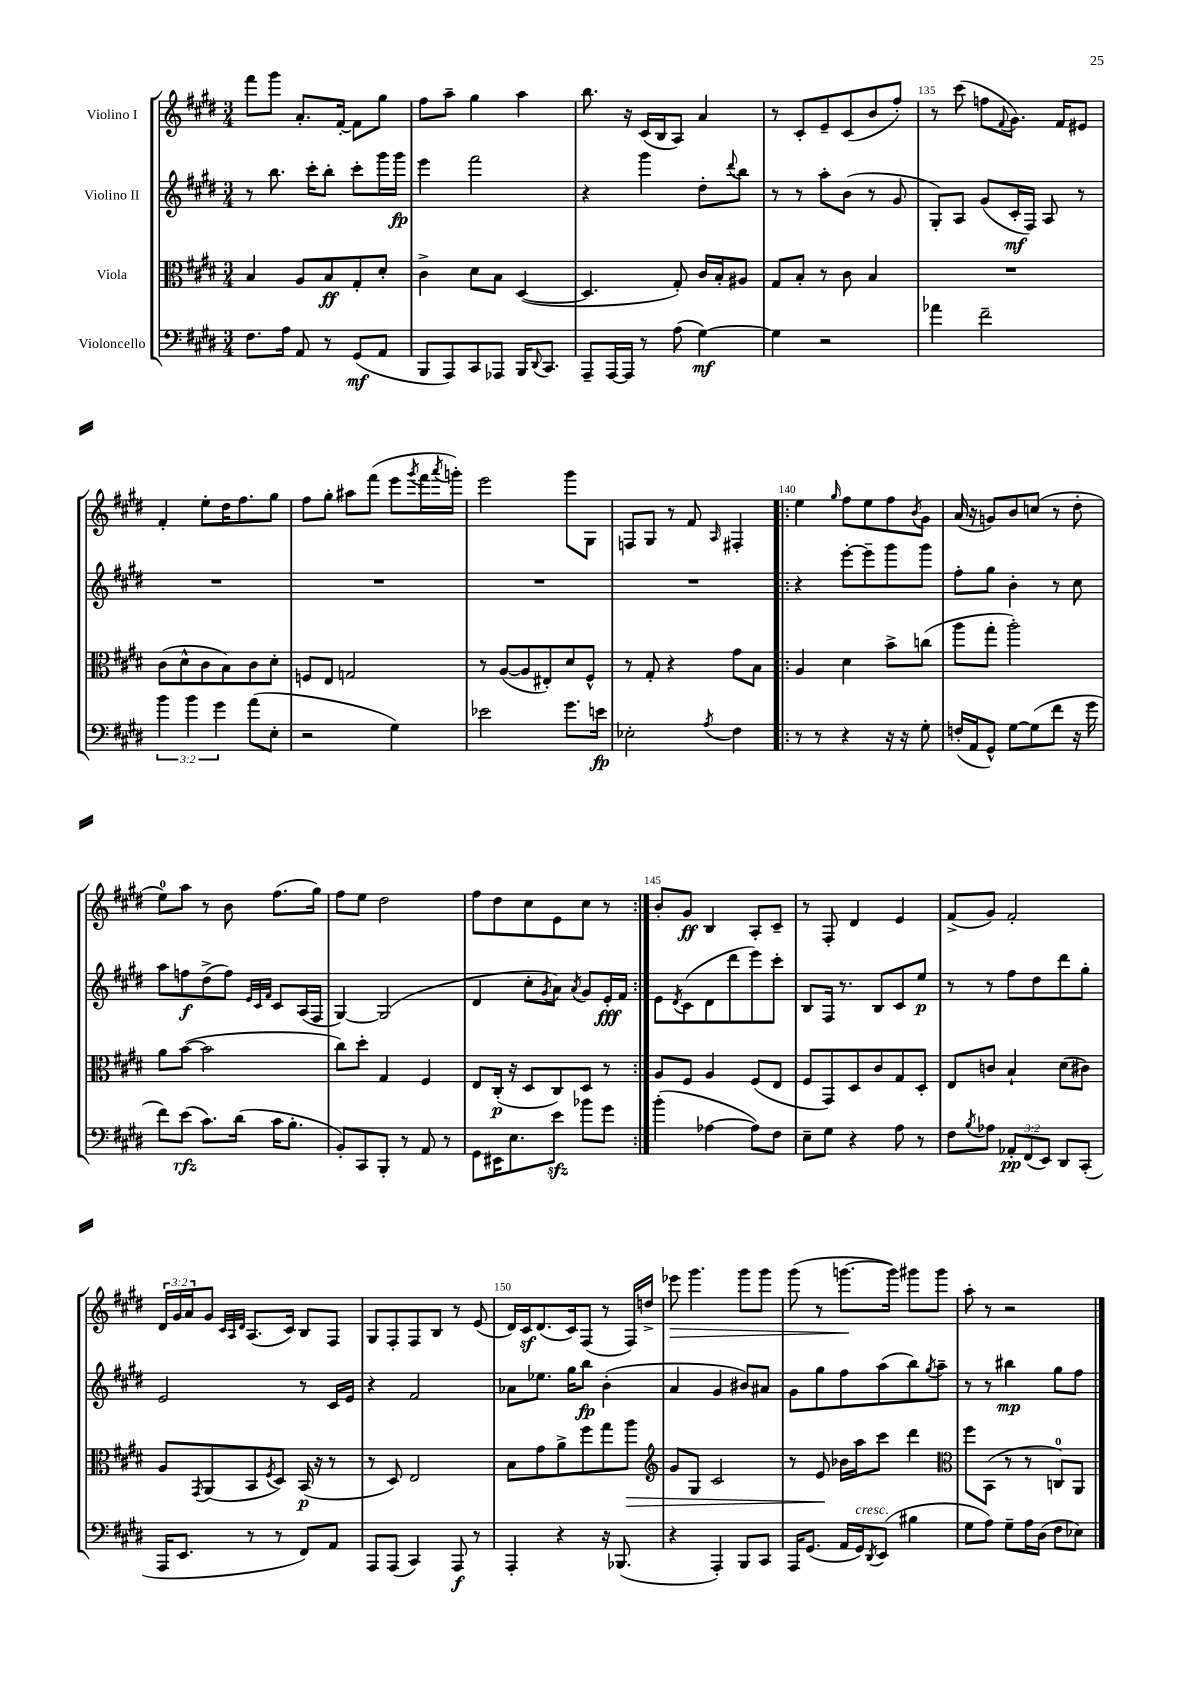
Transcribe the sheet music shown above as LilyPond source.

<<
\new StaffGroup <<
\new Staff = "s0" \with { instrumentName = "Violino I" } {
    \clef treble \key e \major \numericTimeSignature \time 3/4 \override Staff.TupletNumber.text = #tuplet-number::calc-fraction-text
    fis'''8 gis'''8 a'8.-. fis'16~-. fis'8 gis''8 |
    fis''8 a''8-- gis''4 a''4 |
    b''8. r16 cis'16( b16 a8) a'4 |
    r8 cis'8-. e'8-- cis'8( b'8 fis''8-.) |
    r8 cis'''8( f''8 \appoggiatura { fis'8 } gis'8.) fis'16 eis'8 |
    fis'4-. e''8-. dis''16 fis''8. gis''8 |
    fis''8 gis''8-. ais''8 fis'''8( e'''8 \acciaccatura { gis'''8 } fis'''16 \acciaccatura { a'''8 } g'''16-.) |
    e'''2 gis'''8 gis8 |
    f8 gis8 r8 fis'8 \grace { a16 } fis4-. |
    \repeat volta 2 { e''4 \grace { gis''16 } fis''8 e''8 fis''8 \acciaccatura { b'8 } gis'8 |
    a'16( r16 g'8) b'8 c''8( r8 dis''8-. |
    e''8-0) a''8 r8 b'8 fis''8.( gis''16) |
    fis''8 e''8 dis''2 |
    fis''8 dis''8 cis''8 e'8 cis''8 r8 | }
    b'8-. gis'8\ff b4 a8-. cis'8-- |
    r8 fis8-. dis'4 e'4 |
    fis'8->( gis'8) fis'2-. |
    \tuplet 3/2 { dis'16 gis'16 a'16 } gis'8 \grace { cis'32 a32 dis'32 } a8.( cis'16) b8 fis8 |
    gis8 fis8-. fis8 b8 r8 e'8( |
    dis'16) cis'16\sf dis'8.( cis'16) fis8( r8 fis16) d''16-> |
    ees'''8\> gis'''4. gis'''8 gis'''8 |
    gis'''8( r8 g'''8.~\! g'''16) gis'''8 gis'''8 |
    a''8-. r8 r2 \bar "|." |
}
\new Staff = "s1" \with { instrumentName = "Violino II" } {
    \clef treble \key e \major \numericTimeSignature \time 3/4
    r8 b''8. cis'''16-. b''8-. cis'''8-. gis'''16 gis'''16\fp |
    e'''4 fis'''2 |
    r4 gis'''4 dis''8-. \appoggiatura { dis'''8 } b''8 |
    r8 r8 a''8-. b'8( r8 gis'8 |
    gis8-.) a8 gis'8( cis'16-.\mf fis16) a8 r8 |
    R2. |
    R2. |
    R2. |
    R2. |
    \repeat volta 2 { r4 e'''8~-. e'''8-- gis'''8 gis'''8 |
    fis''8-. gis''8 b'4-. r8 cis''8 |
    a''8 f''8\f dis''8->( f''8) \grace { e'32 cis'32 fis'32 } cis'8 a16( fis16 |
    gis4~) gis2( |
    dis'4 cis''8-. \acciaccatura { gis'8 } a'8) \acciaccatura { a'8 } gis'8 e'16-.\fff fis'16 | }
    e'8 \acciaccatura { dis'8 } cis'8( dis'8 dis'''8 e'''8) cis'''8-. |
    b8 fis16 r8. b8 cis'8 e''8\p |
    r8 r8 fis''8 dis''8 dis'''8 gis''8-. |
    e'2 r8 cis'16 e'16 |
    r4 fis'2 |
    aes'8 ees''8. gis''16 b''8\fp b'4-.( |
    a'4 gis'4 bis'8) ais'8 |
    gis'8 gis''8 fis''8 a''8( b''8) \acciaccatura { gis''8 } a''8-- |
    r8 r8 bis''4\mp gis''8 fis''8 \bar "|." |
}
\new Staff = "s2" \with { instrumentName = "Viola" } {
    \clef alto \key e \major \numericTimeSignature \time 3/4
    b4 a8 b8\ff gis8-. dis'8-. |
    cis'4-> dis'8 b8 dis4~( |
    dis4. gis8-.) cis'16 b16-. ais8 |
    gis8 b8-. r8 cis'8 b4 |
    R2. |
    cis'8( dis'8-^ cis'8 b8) cis'8 dis'8-. |
    f8 e8 g2 |
    r8 a8~( a8 eis8-.) dis'8 fis8-^ |
    r8 gis8-. r4 gis'8 b8 |
    \repeat volta 2 { a4 dis'4 b'8-> c''8( |
    a''8 gis''8-. a''2-.) |
    a'8 b'8~( b'2 |
    cis''8) dis''8-. gis4 fis4 |
    e8 cis16-.\p( r16 dis8 cis8) dis8 r8 | }
    a8 fis8 a4 fis8( e8 |
    fis8 gis,8) dis8 cis'8 gis8 dis8-. |
    e8 c'8 b4-! dis'8( cis'8) |
    a8 \acciaccatura { gis,8 } a,8( b,8 \acciaccatura { fis8 } dis8) b,16\p( r16 r8 |
    r8 dis8) e2 |
    b8 gis'8 a'8-> fis''8 gis''8 a''8\> |
    \clef treble gis'8 gis8 cis'2 |
    r8 e'8\! bes'16 a''16 cis'''8 dis'''4 |
    \clef alto fis''8 b,8( r8 r8 c8-0) a,8 \bar "|." |
}
\new Staff = "s3" \with { instrumentName = "Violoncello" } {
    \clef bass \key e \major \numericTimeSignature \time 3/4 \override Staff.TupletNumber.text = #tuplet-number::calc-fraction-text
    fis8. a16 a,8 r8 gis,8\mf( a,8 |
    b,,8 a,,8) cis,8 aes,,8 b,,16 \appoggiatura { dis,8 } cis,8. |
    a,,8-- a,,16~ a,,16 r8 a8( gis4~\mf) |
    gis4 r2 |
    aes'4 fis'2-- |
    \tuplet 3/2 { b'4 b'4 gis'4 } a'8( e8-. |
    r2 gis4) |
    ees'2 gis'8. e'16\fp |
    ees2-. \acciaccatura { a8 } fis4 |
    \repeat volta 2 { r8 r8 r4 r16 r16 gis8-. |
    f16-.( a,16 gis,8-^) gis8~ gis8( fis'8 r16 gis'16 |
    fis'8) e'8\rfz( cis'8.) dis'16( cis'16 b8.-. |
    b,8-.) cis,8 b,,8-. r8 a,8 r8 |
    gis,8 eis,16 e8. e'8\sfz bes'8 gis'8 | }
    b'4-.( aes4~ aes8) fis8 |
    e8-- gis8 r4 a8 r8 |
    fis8 \acciaccatura { b8 } aes8 \tuplet 3/2 { aes,8-.\pp fis,8( e,8) } dis,8 cis,8-.( |
    a,,16 e,8. r8 r8 fis,8) a,8 |
    a,,8 a,,8( cis,4) a,,8\f r8 |
    a,,4-. r4 r16 bes,,8.( |
    r4 a,,4-.) b,,8 cis,8 |
    a,,16 gis,8.( a,16 gis,16^\markup { \italic "cresc." }) \acciaccatura { dis,8 } e,8( bis4 |
    gis8 a8) gis8-- a16 dis16( fis8 ees8) \bar "|." |
}
>>
>>
\layout { \context { \Score currentBarNumber = #131 \override BarNumber.break-visibility = ##(#f #t #t) barNumberVisibility = #(every-nth-bar-number-visible 5) } }
